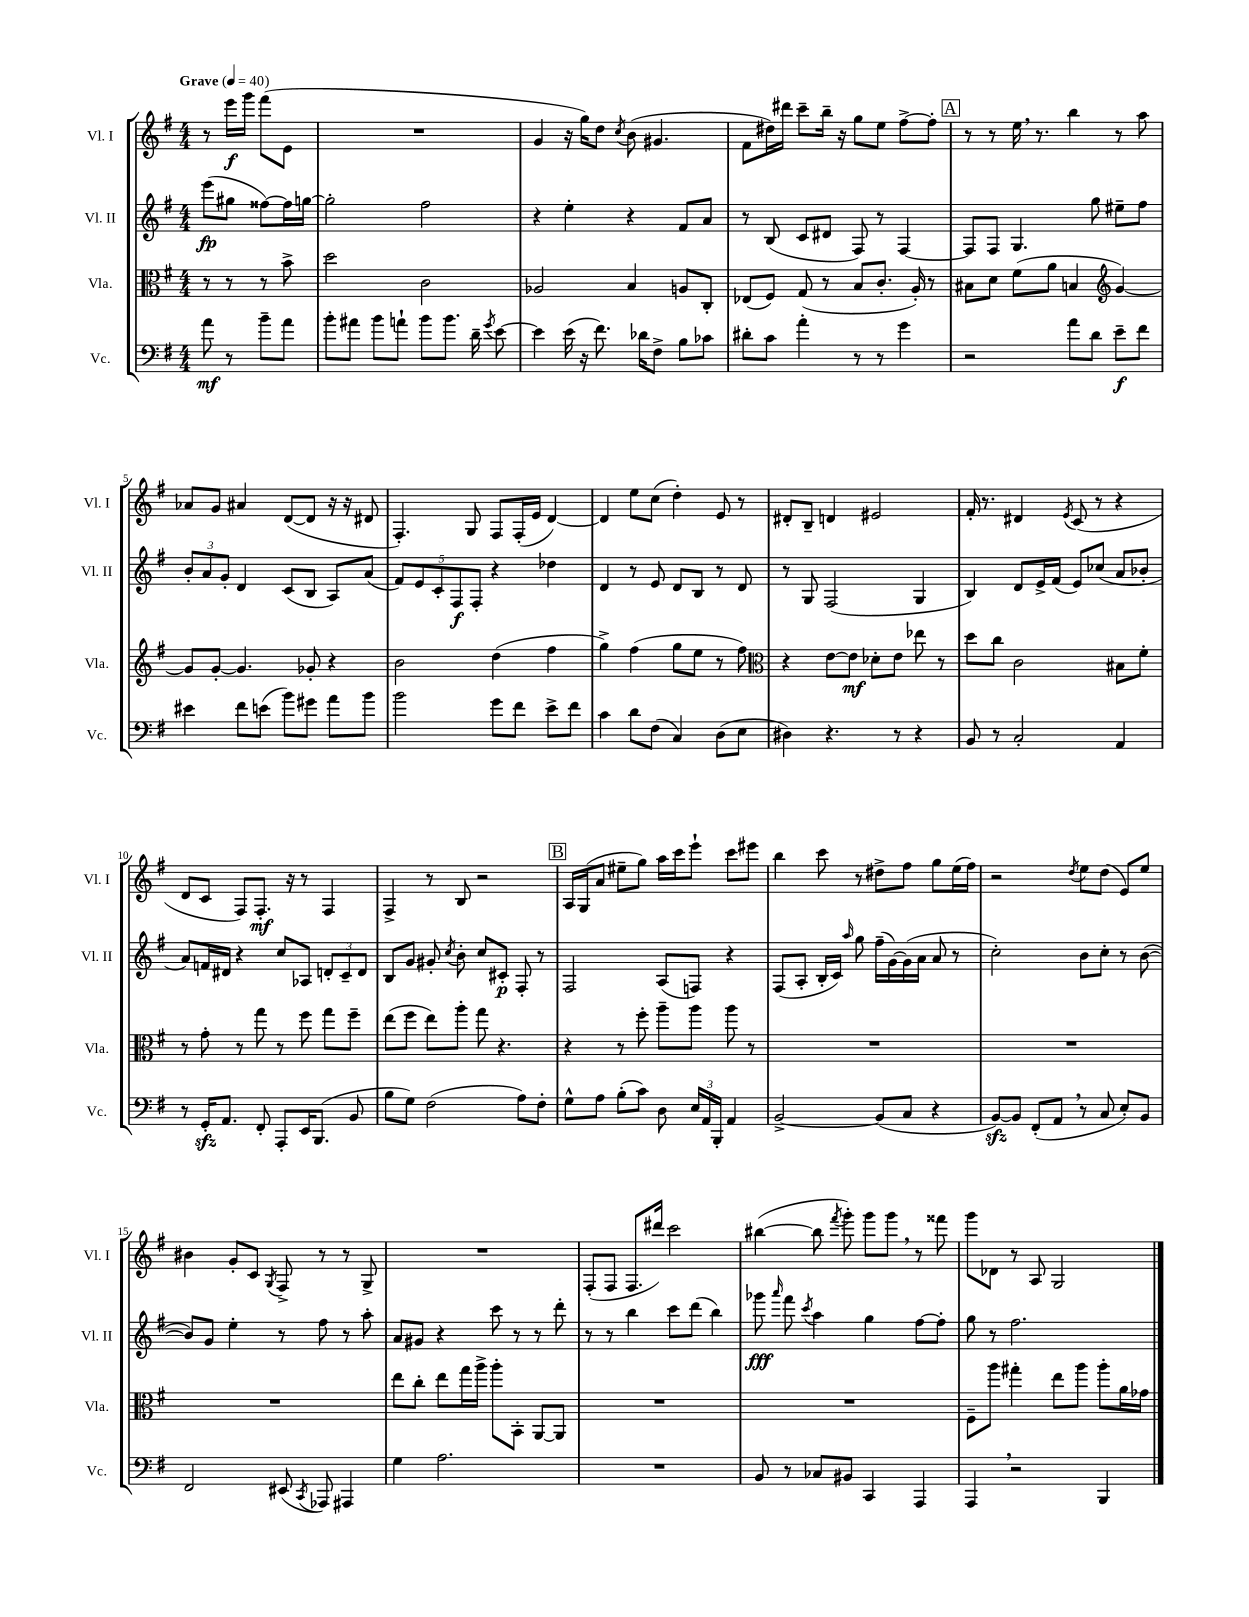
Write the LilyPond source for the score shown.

<<
\new StaffGroup <<
\new Staff = "s0" \with { instrumentName = "Vl. I" shortInstrumentName = "Vl. I" } {
    \clef treble \key g \major \numericTimeSignature \time 4/4 \partial 2 \tempo "Grave" 4 = 40
    \autoBeamOff r8 e'''16[\f g'''16] fis'''8[( e'8] |
    R1 |
    g'4 r16 g''16[) d''8] \acciaccatura { c''8 } b'8( gis'4. |
    fis'8[ dis''16) dis'''16] c'''8[-- b''16]-- r16 g''8[ e''8] fis''8[~-> fis''8]-. |
    \mark \markup { \box "A" } r8 r8 e''16 \breathe r8. b''4 r8 a''8 |
    aes'8[ g'8] ais'4 d'8[~( d'8] r16 r16 dis'8 |
    fis4.-.) g8 fis8[ fis16-.( e'16] d'4~) |
    d'4 e''8[ c''8]( d''4-.) e'8 r8 |
    dis'8[-. b8]-- d'4 eis'2 |
    fis'16-. r8. dis'4 \acciaccatura { e'8 } c'8( r8 r4 |
    d'8[ c'8] fis8[) fis8.]-.\mf r16 r8 fis4 |
    fis4-> r8 b8 r2 |
    \mark \markup { \box "B" } a16[ g16( a'8] eis''8[-- g''8]) a''16[ c'''16 e'''8]-! c'''8[ eis'''8] |
    b''4 c'''8 r8 dis''8[-> fis''8] g''8[ e''16( fis''16]) |
    r2 \acciaccatura { d''8 } e''8[ d''8]( e'8[) e''8] |
    bis'4 g'8[-. c'8] \acciaccatura { g8 } fis8-> r8 r8 g8-> |
    R1 |
    fis8[-.( fis8] fis8.[ dis'''16]) c'''2 |
    bis''4~( bis''8 \acciaccatura { fis'''8 } g'''8-.) g'''8[ g'''8] \breathe r8 fisis'''8 |
    g'''8[ des'8] r8 a8 g2 \bar "|." |
}
\new Staff = "s1" \with { instrumentName = "Vl. II" shortInstrumentName = "Vl. II" } {
    \clef treble \key g \major \numericTimeSignature \time 4/4 \partial 2
    \autoBeamOff e'''8[\fp( gis''8] fisis''8[~) fisis''16 g''16]~ |
    g''2-. fis''2 |
    r4 e''4-. r4 fis'8[ a'8] |
    r8 b8( c'8[ dis'8] fis8) r8 fis4~ |
    \mark \markup { \box "A" } fis8[ fis8] g4. g''8 eis''8[-- fis''8] |
    \tuplet 3/2 { b'8[-. a'8 g'8]-. } d'4 c'8[( b8] a8[) a'8]( |
    \tuplet 5/4 { fis'8[) e'8 c'8-. fis8\f fis8]-. } r4 des''4 |
    d'4 r8 e'8 d'8[ b8] r8 d'8 |
    r8 g8 fis2( g4 |
    b4) d'8[ e'16-> fis'16]( e'8[) ces''8]( a'8[ bes'8]-. |
    a'8[) f'16 dis'16] r4 c''8[ aes8] \tuplet 3/2 { d'8[-. c'8-- d'8] } |
    b8[ g'8] gis'8-. \acciaccatura { c''8 } b'8-. c''8[ cis'8]-.\p fis8-. r8 |
    \mark \markup { \box "B" } fis2 a8[( f8]) r4 |
    fis8[( a8]-. b16[-. c'16]) \grace { a''16 } g''8 fis''16[--( g'16~) g'16( a'16] a'8 r8 |
    c''2-.) b'8[ c''8]-. r8 b'8~( |
    b'8[) g'8] e''4-. r8 fis''8 r8 a''8-. |
    a'8[ gis'8] r4 c'''8 r8 r8 d'''8-. |
    r8 r8 b''4 c'''8[ d'''8]( b''4) |
    ges'''8\fff \grace { a'''16 } fis'''8 \acciaccatura { c'''8 } a''4 g''4 fis''8[~ fis''8]-. |
    g''8 r8 fis''2. \bar "|." |
}
\new Staff = "s2" \with { instrumentName = "Vla." shortInstrumentName = "Vla." } {
    \clef alto \key g \major \numericTimeSignature \time 4/4 \partial 2
    \autoBeamOff r8 r8 r8 b'8-> |
    d''2 c'2 |
    aes2 b4 a8[ c8]-. |
    ees8[( fis8]) g8( r8 b8[ c'8.]-. a16-.) r8 |
    \mark \markup { \box "A" } bis8[ d'8] fis'8[( a'8] b4 \clef treble g'4~) |
    g'8[ g'8]~-. g'4. ges'8-. r4 |
    b'2 d''4( fis''4 |
    g''4->) fis''4( g''8[ e''8] r8 fis''8) |
    \clef alto r4 e'8[~ e'8]\mf des'8[-. e'8] ees''8 r8 |
    d''8[ c''8] c'2 bis8[ fis'8]-. |
    r8 g'8-. r8 g''8 r8 fis''8 g''8[ fis''8]-- |
    e''8[( fis''8] e''8[) a''8]-. g''8 r4. |
    \mark \markup { \box "B" } r4 r8 fis''8-. a''8[-- a''8] a''8 r8 |
    R1 |
    R1 |
    R1 |
    e''8[ c''8]-. e''8[ g''16 a''16]-> a''8[-. b,8]-. a,8[~ a,8] |
    R1 |
    R1 |
    fis8[-- a''8] gis''4-. e''8[ a''8] a''8[-. a'16 ges'16] \bar "|." |
}
\new Staff = "s3" \with { instrumentName = "Vc." shortInstrumentName = "Vc." } {
    \clef bass \key g \major \numericTimeSignature \time 4/4 \partial 2
    \autoBeamOff a'8\mf r8 b'8[-- a'8] |
    b'8[-. ais'8] b'8[ a'8]-! b'8[ b'8.] d'16-- \acciaccatura { g'8 } e'8~ |
    e'4 e'16( r16 fis'8.) des'16[ fis8]-> b8[ ces'8] |
    dis'8[-. c'8] a'4-. r8 r8 g'4 |
    \mark \markup { \box "A" } r2 a'8[ d'8] e'8[--\f fis'8] |
    eis'4 fis'8[ e'8]( b'8[) gis'8] a'8[ b'8] |
    b'2 g'8[ fis'8] e'8[-> fis'8] |
    c'4 d'8[ fis8]( c4) d8[( e8] |
    dis4) r4. r8 r4 |
    b,8 r8 c2-. a,4 |
    r8 g,16[-.\sfz a,8.] fis,8-. a,,8[-. e,16 b,,8.]( b,8 |
    b8[ g8]) fis2( a8[) fis8]-. |
    \mark \markup { \box "B" } g8[-^ a8] b8[-.( c'8]) d8 \tuplet 3/2 { e16[ a,16 b,,16]-. } a,4 |
    b,2~-> b,8[( c8] r4 |
    b,8[~\sfz) b,8] fis,8[-.( a,8] \breathe r8 c8 e8[-.) b,8] |
    fis,2 eis,8( \acciaccatura { c,8 } aes,,8) ais,,4 |
    g4 a2. |
    R1 |
    b,8 r8 ces8[ bis,8] c,4 a,,4 |
    a,,4 \breathe r2 b,,4 \bar "|." |
}
>>
>>
